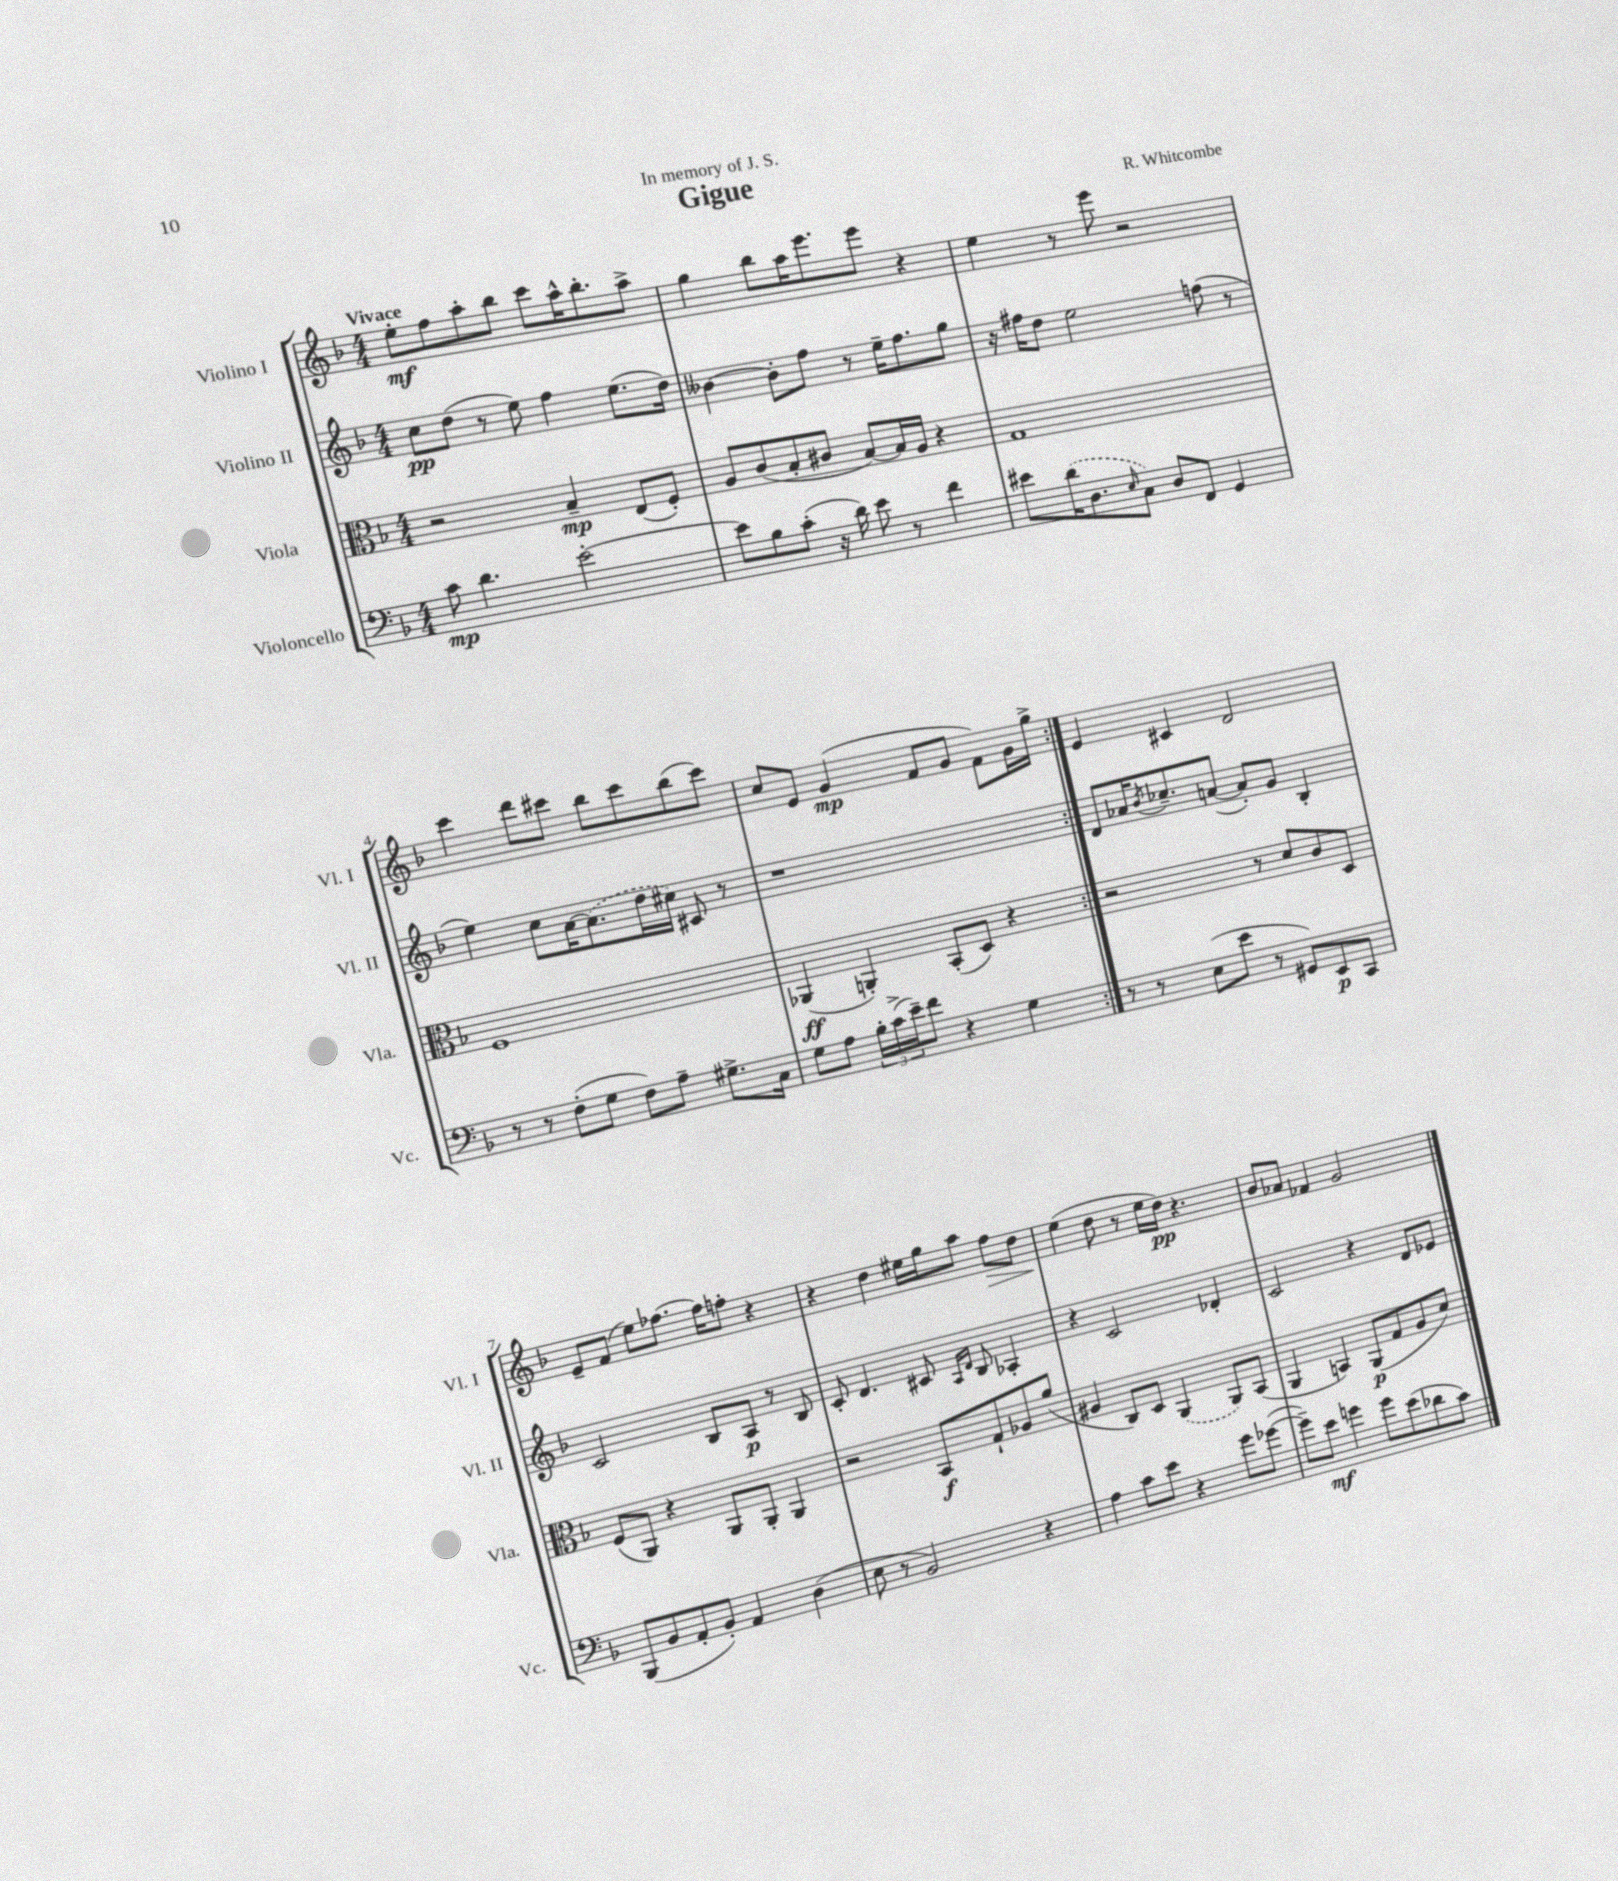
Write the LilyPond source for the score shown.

\header { title = "Gigue" composer = "R. Whitcombe" dedication = "In memory of J. S." }
<<
\new StaffGroup <<
\new Staff = "s0" \with { instrumentName = "Violino I" shortInstrumentName = "Vl. I" } {
    \clef treble \key f \major \numericTimeSignature \time 4/4 \tempo "Vivace"
    \repeat volta 2 { e''8-.\mf f''8 a''8-. bes''8 c'''8 a''16-^ bes''8.-. a''8-> |
    g''4 bes''8 a''16 e'''8. e'''8 r4 |
    e''4 r8 e'''8 r2 |
    c'''4 d'''8 cis'''8 bes''8 cis'''8 bes''8( cis'''8) |
    c''8 e'8 g'4\mp( f'8 g'8 f'8) g'16 g''16-> | }
    e'4 cis'4 d'2 |
    e'8-- f'8( e''8) fes''8.~ fes''16 f''8-. r4 |
    r4 d''4 eis''16 g''16 a''8 f''8\> d''8 |
    e''4\!( d''8 r8 e''16 d''16\pp) r4. |
    bes'8 aes'8 fes'4 g'2 \bar "|." |
}
\new Staff = "s1" \with { instrumentName = "Violino II" shortInstrumentName = "Vl. II" } {
    \clef treble \key f \major \numericTimeSignature \time 4/4
    \repeat volta 2 { c''8\pp d''8( r8 e''8) f''4 e''8.( d''16) |
    beses'4~ beses'8-. f''8 r8 e''16-- f''8. g''8 |
    r16 fis''16 d''8 e''2 f''8( r8 |
    e''4) c''8 a'16~ \once \slurDashed a'8.( d''16 cis''16) cis'8 r8 |
    r1 | }
    d'8 aes'16 \acciaccatura { bes'8 } ces''8.-- a'8~( a'8-.) g'8 bes4-. |
    c'2 bes8 a8\p r8 bes8 |
    c'8-. d'4. cis'8 \grace { a16 d'16 } bes8 aes4-. |
    r4 c'2 des'4-. |
    c'2 r4 d'8 ees'8 \bar "|." |
}
\new Staff = "s2" \with { instrumentName = "Viola" shortInstrumentName = "Vla." } {
    \clef alto \key f \major \numericTimeSignature \time 4/4
    \repeat volta 2 { r2 bes4--\mp e8( f8-.) |
    a8 c'8( bes8-. cis'8 bes8~) bes16 a16 r4 |
    g1 |
    f1 |
    aes,4\ff( a,4-.) bes,8-.( d8) r4 | }
    r2 r8 d'8 c'8 d8 |
    f8( a,8) r4 a,8 a,8-. a,4 |
    r2 bes,8\f g8-! aes8 a'8( |
    ais4 c8) d8 \once \slurDashed a,4( a,8) bes,8( |
    a,4 b,4) a,8\p( g8 a8 d'8) \bar "|." |
}
\new Staff = "s3" \with { instrumentName = "Violoncello" shortInstrumentName = "Vc." } {
    \clef bass \key f \major \numericTimeSignature \time 4/4
    \repeat volta 2 { c'8\mp d'4. e'2~-. |
    e'8 bes8 c'8-.( r16 d'16) e'8 r8 f'4 |
    eis'8 \once \slurDashed d'16( d8. \grace { e16 } c8) d8 f,8 g,4 |
    r8 r8 f8-.( g8 f8) a8-- gis8.-> c16 |
    g8 a8 \tuplet 3/2 { bes16-. c'16->( e'16--) } f'8 r4 g4 | }
    r8 r8 e8( e'8 r8 gis,8) e,8\p c,8 |
    bes,,8( bes,8 a,8-. bes,8-.) a,4 d4( |
    e8 r8 bes,2) r4 |
    a4 c'8 e'8 r4 g'8 ges'8~( |
    ges'8--) e'8\mf g'4 g'8 e'8( des'8 c'8) \bar "|." |
}
>>
>>
